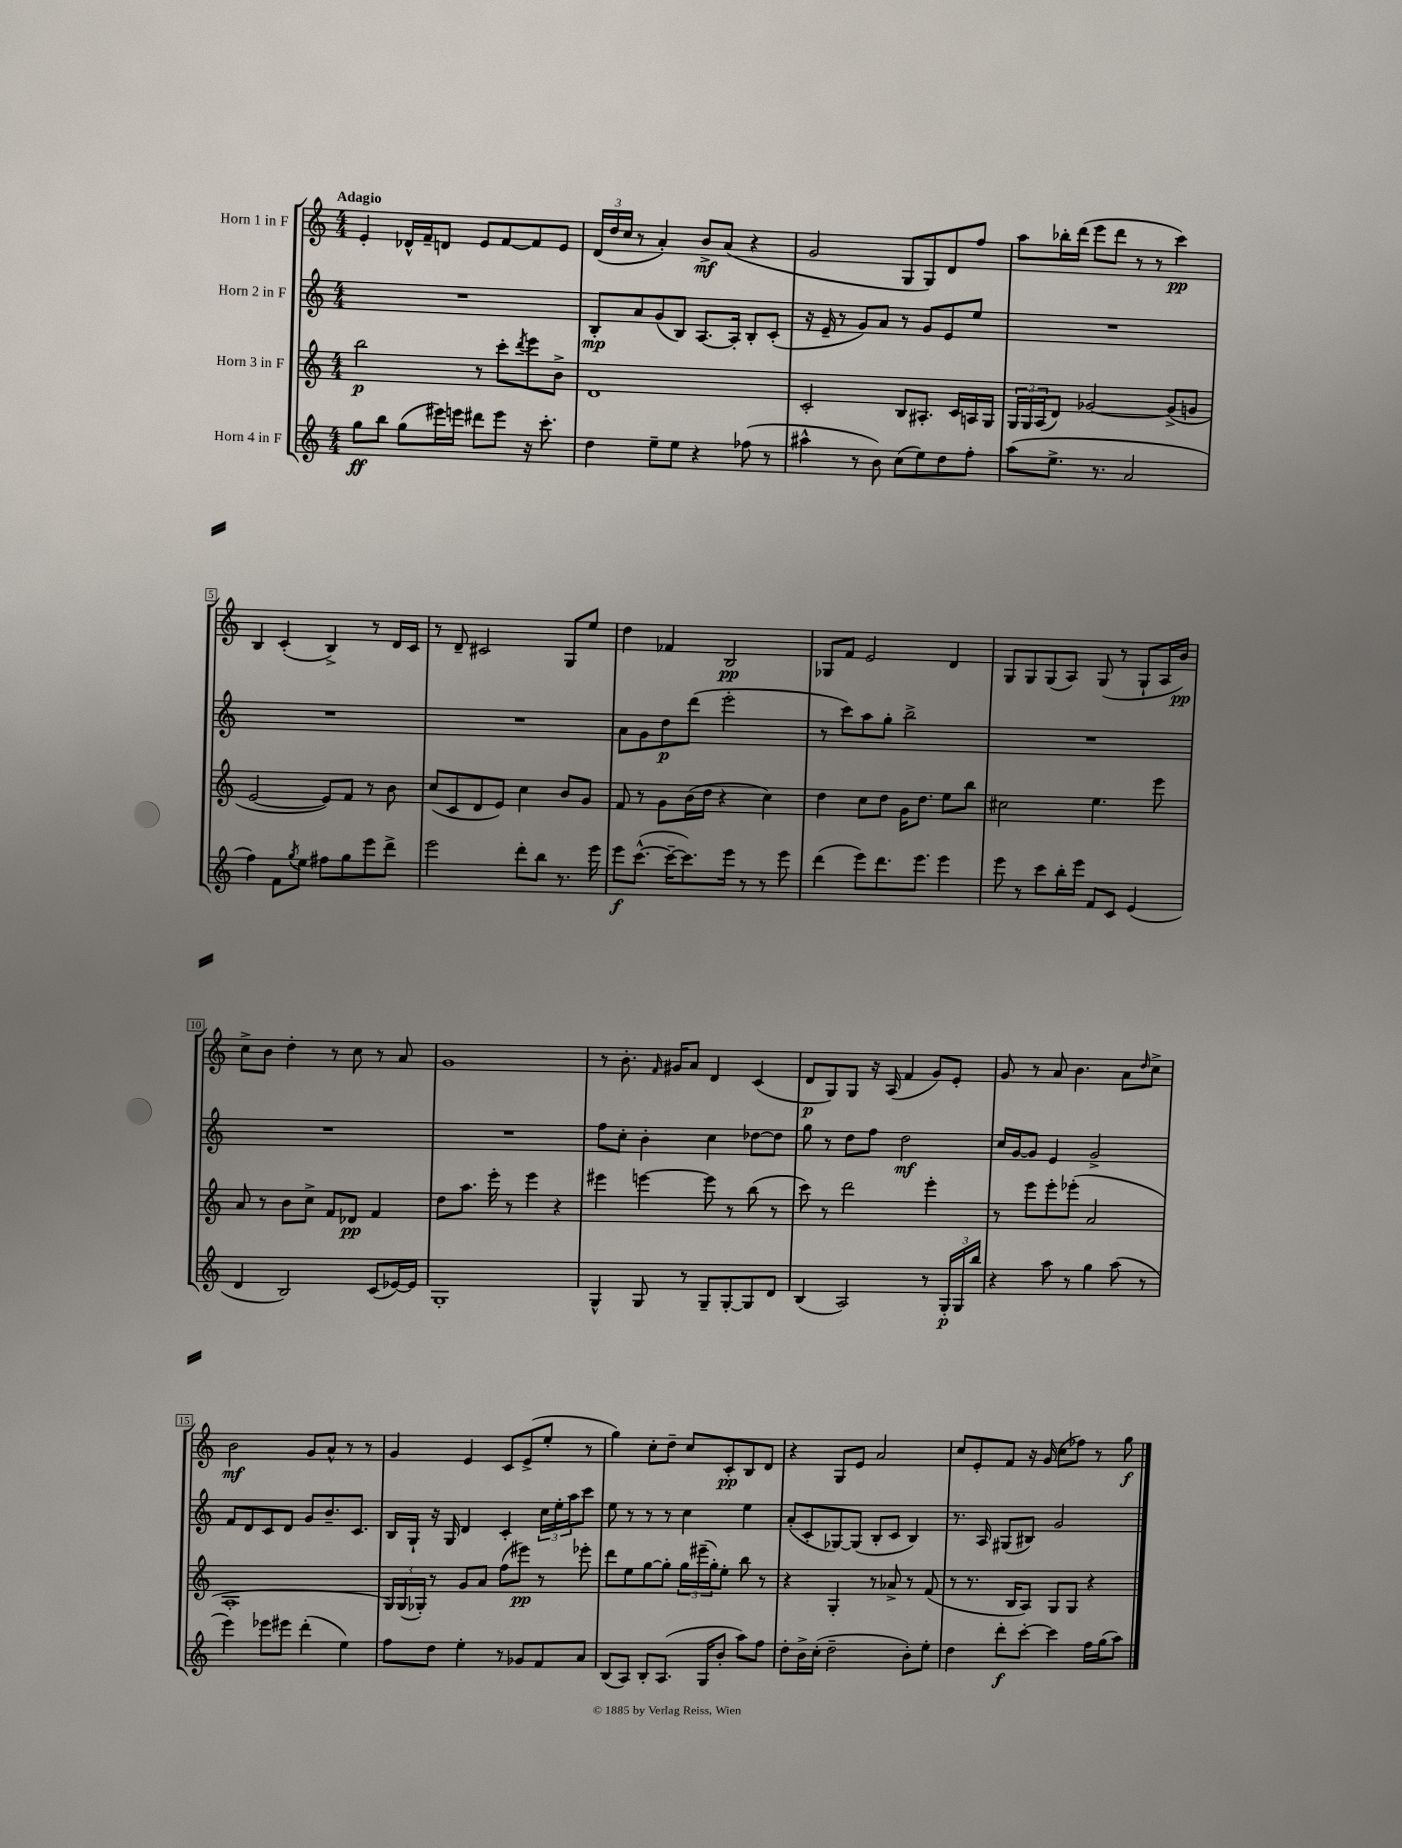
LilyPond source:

<<
\new StaffGroup <<
\new Staff = "s0" \with { instrumentName = "Horn 1 in F" } {
    \clef treble \key c \major \numericTimeSignature \time 4/4 \tempo "Adagio"
    e'4-. des'16-^ f'16-- d'8 e'8 f'8~ f'8 e'8 |
    \tuplet 3/2 { d'16( d''16 c''16 } r8 a'4-.) b'8->\mf a'8( r4 |
    g'2 g8 g8) d'8 f''8 |
    a''8 bes''16-. d'''16( e'''8 d'''8 r8 r8 c'''4\pp) |
    b4 c'4-.( b4->) r8 d'16 c'16 |
    r8 d'8-- cis'2 g8 e''8 |
    d''4 fes'4 b2\pp |
    ges8 f'8 e'2 d'4 |
    g8 g8 g8( a8) g8( r8 g8-! a16 b'16\pp) |
    c''8-> b'8 d''4-. r8 c''8 r8 a'8 |
    g'1 |
    r8 b'8.-. \grace { f'16 } gis'16 a'8 d'4 c'4( |
    d'8\p g8) g8 r16 a16( f'4 g'8) e'8-. |
    g'8 r8 a'8 b'4. a'8 \grace { d''16 } c''8-> |
    b'2\mf g'8 a'8-^ r8 r8 |
    g'4 e'4 c'8 e'8->( e''8-. r8 |
    g''4) c''8-. d''8-- c''8 c'8-.\pp b8 d'8 |
    r4 g8 e'8 a'2 |
    c''8 e'8-. f'8 r16 g'16( c''8 fes''8) r8 g''8\f \bar "|." |
}
\new Staff = "s1" \with { instrumentName = "Horn 2 in F" } {
    \clef treble \key c \major \numericTimeSignature \time 4/4
    R1 |
    b8-.\mp a'8 g'8( b8) a8.~ a16-. b8-. c'8-.( |
    r16 e'16-- r8 g'8) a'8 r8 g'8 e'8 e''8 |
    R1 |
    R1 |
    R1 |
    a'8 g'8 d''8\p d'''8( e'''2-. |
    r8 c'''8) a''8 g''8-. b''2-> |
    R1 |
    R1 |
    R1 |
    f''8 c''8-. b'4-. c''4 des''8~ des''8 |
    g''8 r8 d''8 f''8 d''2\mf |
    c''16 g'16~ g'8 e'4 g'2-> |
    f'8 d'8 c'8 d'8 g'8 b'8.-- c'8. |
    b16 g16-! r16 g16 d'4 c'4-. \tuplet 3/2 { c''16 e''16-. a''16 } c'''8 |
    e''8 r8 r8 r8 c''4 e''4 |
    a'8-.( c'8-. ges8~) ges8( b8-. c'8 b4) |
    r8. a16 gis8( bis8) g'2 \bar "|." |
}
\new Staff = "s2" \with { instrumentName = "Horn 3 in F" } {
    \clef treble \key c \major \numericTimeSignature \time 4/4
    b''2\p r8 c'''8-. \acciaccatura { d'''8 } e'''8 b'8-> |
    d'1 |
    c'2-. b8 ais8.-. c'16 a16 g16 |
    \tuplet 3/2 { g16 g16 a16( } d'8) ges'2~ ges'8->( g'8 |
    e'2~ e'8) f'8 r8 b'8 |
    c''8( c'8 d'8 e'8) c''4 b'8 g'8 |
    f'8 r8 g'8 b'16( d''16 r4 c''4) |
    d''4 c''8 d''8 g'16 d''8. e''8 b''8 |
    cis''2 e''4. e'''8 |
    a'8 r8 b'8 c''8-> f'8 des'8\pp f'4 |
    d''8 a''8. e'''16-. r8 e'''4 r4 |
    eis'''4 e'''4~ e'''8 r8 b''8( r8 |
    c'''8) r8 d'''2 e'''4-. |
    r8 e'''8 e'''8-. ees'''8-.( a'2 |
    a1-. |
    \tuplet 3/2 { g16) g16( ges16-.) } r8 g'8 a'8 f''8( eis'''8\pp) r8 ees'''8-. |
    d'''8 e''8 g''8~ g''8-. \tuplet 3/2 { g''16 eis'''16--( g''16-.) } e''8-. b''8 r8 |
    r4 g4-. r8 aes'8-> r8 f'8( |
    r8 r8. b16 a8) g8 g8 r4 \bar "|." |
}
\new Staff = "s3" \with { instrumentName = "Horn 4 in F" } {
    \clef treble \key c \major \numericTimeSignature \time 4/4
    g''8\ff b''8 g''8( eis'''16) e'''16 dis'''8 e'''8 r16 c'''8.-. |
    d''4 e''8-- e''8 r4 fes''8( r8 |
    ais''4-^ r8 b'8) c''8( e''8) d''8 f''8-. |
    a''8( e''8.-> r8. a'2 |
    f''4) f'8 \acciaccatura { g''8 } e''8 fis''8 g''8 e'''8 d'''8-> |
    e'''2 d'''8-. b''8 r8. e'''16 |
    e'''8\f c'''8.~-^( c'''16~-- c'''8.) e'''16 r8 r8 e'''8 |
    d'''4( e'''8) d'''8. e'''8. e'''4 |
    e'''8 r8 c'''8 b''16-. e'''16 f'8 c'8 e'4( |
    d'4 b2) c'8( ees'16~) ees'16 |
    g1-. |
    g4-^ g8 r8 g8-- g8~-. g8 d'8 |
    b4( a2) r8 \tuplet 3/2 { g16-.\p g16 b''16 } |
    r4 a''8 r8 g''4 a''8( r8 |
    e'''4) ees'''8 eis'''8 d'''4-.( e''4) |
    f''8 d''8 e''4-. r8 ges'8 f'8 a'8 |
    b8( a8) b8-. a8.( g16 b'8-. a''8) f''8 |
    d''8-. b'16-> c''16-.( d''2-- b'8-.) e''8-. |
    d''4 d'''8-.\f c'''8~-. c'''4 f''16 g''16( a''8) \bar "|." |
}
>>
>>
\layout { \context { \Score \override BarNumber.stencil = #(make-stencil-boxer 0.1 0.3 ly:text-interface::print) } }
